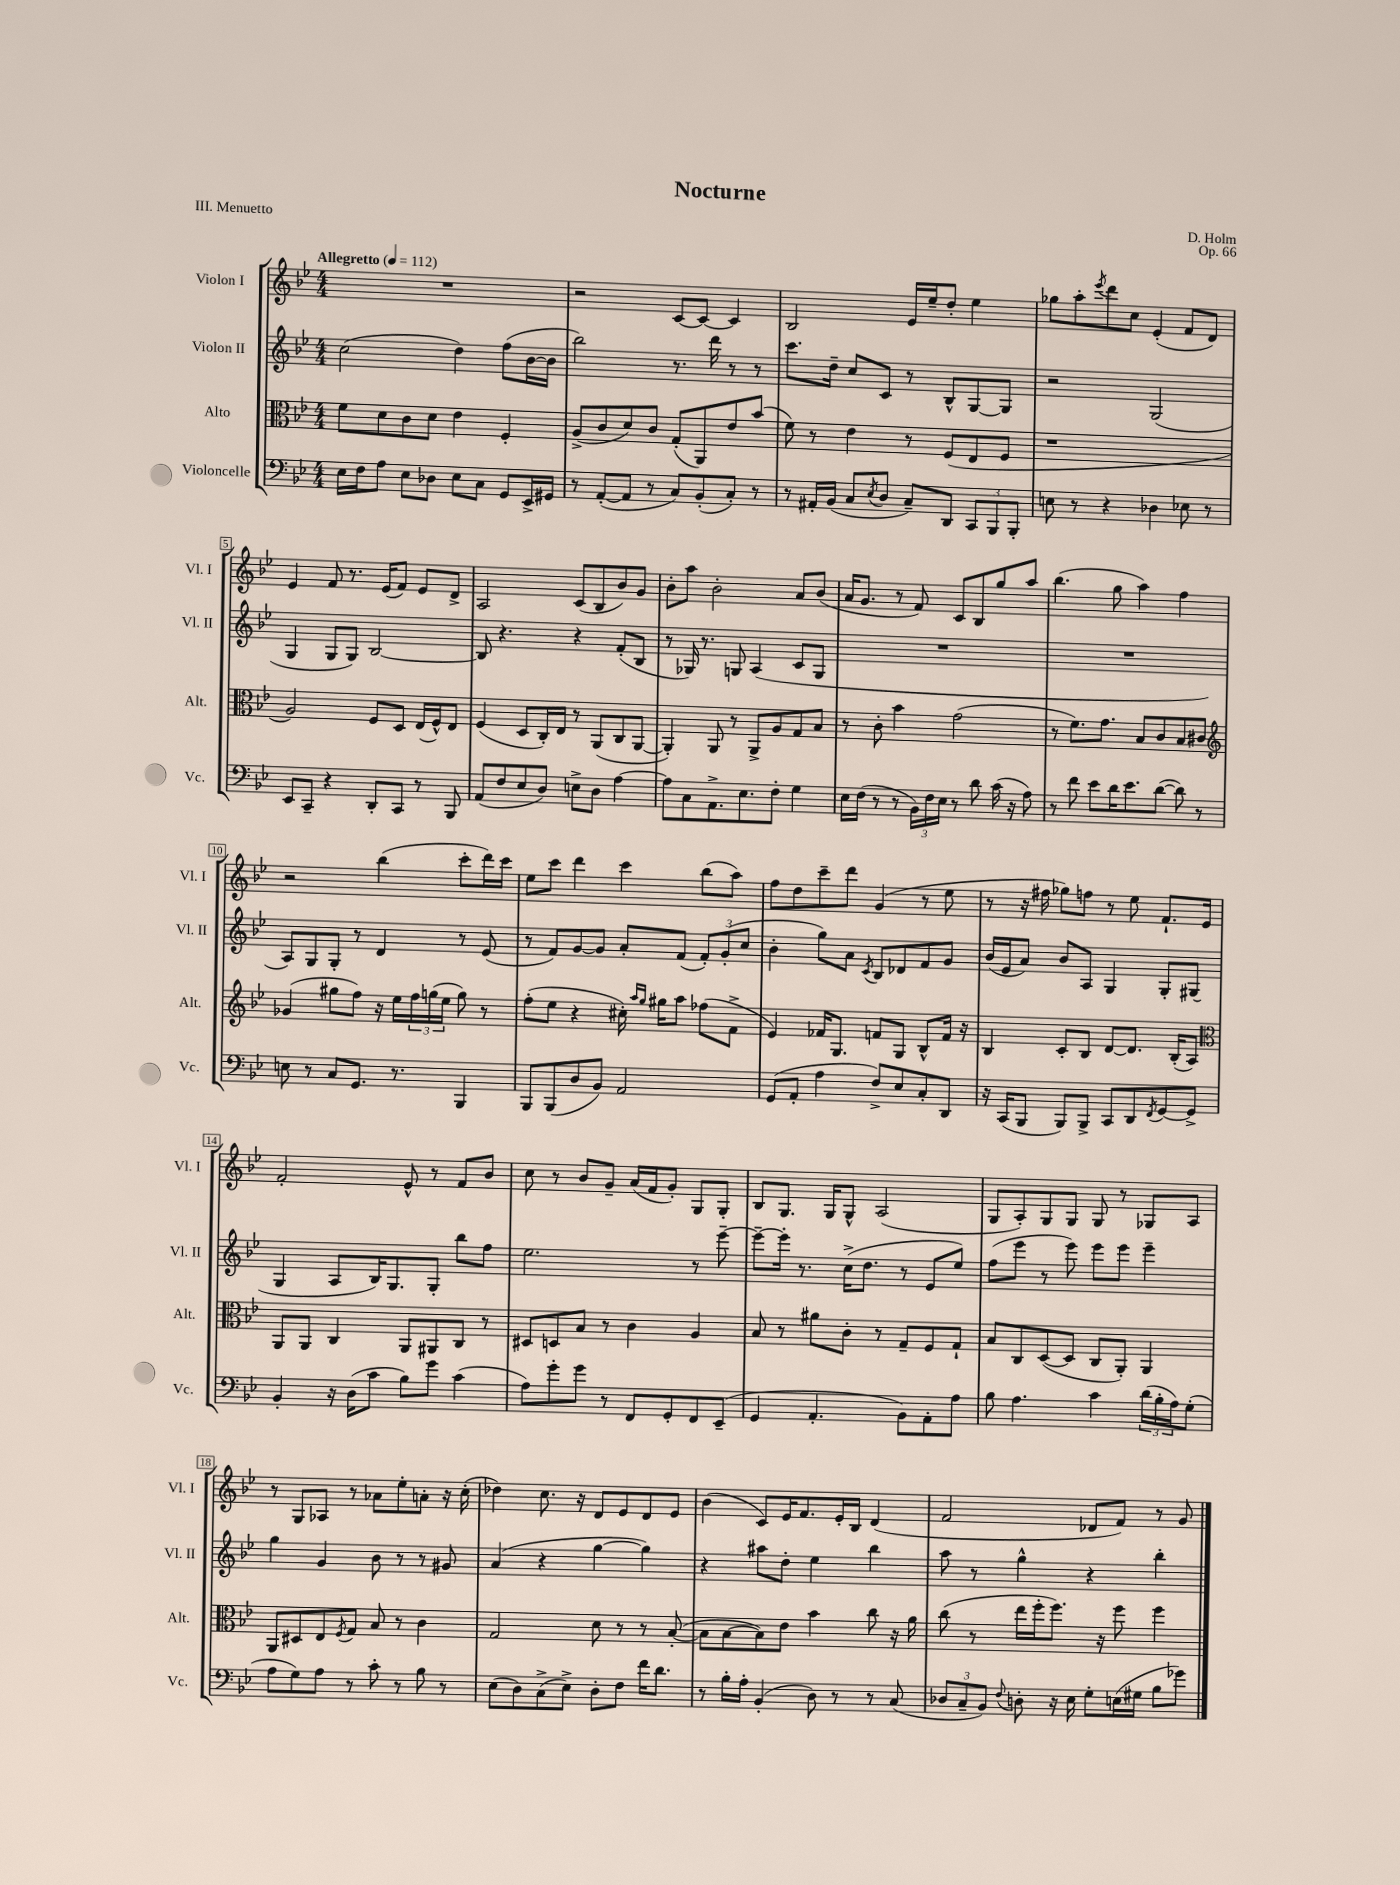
\header { title = "Nocturne" composer = "D. Holm" opus = "Op. 66" piece = "III. Menuetto" }
<<
\new StaffGroup <<
\new Staff = "s0" \with { instrumentName = "Violon I" shortInstrumentName = "Vl. I" } {
    \clef treble \key bes \major \numericTimeSignature \time 4/4 \tempo "Allegretto" 4 = 112
    R1 |
    r2 c'8~ c'8~ c'4 |
    bes2 ees'16 ees''16-- d''8-. ees''4 |
    ges''8 a''8-. \acciaccatura { ees'''8 } d'''8 c''8 ees'4-.( f'8 d'8) |
    ees'4 f'8 r8. ees'16( f'8) ees'8 d'8-> |
    a2 c'8( bes8 bes'8) g'8 |
    bes'8-. a''8 bes'2-. a'8 bes'8( |
    a'16 g'8. r8 f'8) c'8 bes8 g''8 a''8 |
    bes''4.( g''8 a''4) f''4 |
    r2 bes''4( c'''8-. d'''16) c'''16 |
    ees''8 c'''8 d'''4 c'''4 bes''8( a''8) |
    f''8 d''8 c'''8-- d'''8 g'4( r8 ees''8 |
    r8 r16 fis''16 ges''8) f''8 r8 ees''8 f'8.-! ees'16 |
    f'2-. ees'8-^ r8 f'8 bes'8 |
    c''8 r8 bes'8 g'8-- a'16( f'16 g'8-.) g8 g8-. |
    bes8 g8. g16 g8-^ a2( |
    g8 a8-.) g8 g8 g8 r8 ges8 a8 |
    r8 g8 aes8 r8 aes'8 ees''8-. a'8-. r16 c''16-.( |
    des''4) c''8. r16 d'8 ees'8 d'8 ees'8 |
    bes'4( c'8) ees'16 f'8. ees'16-. bes16 d'4( |
    f'2 des'8 f'8) r8 g'8 \bar "|." |
}
\new Staff = "s1" \with { instrumentName = "Violon II" shortInstrumentName = "Vl. II" } {
    \clef treble \key bes \major \numericTimeSignature \time 4/4
    c''2( d''4) f''8( bes'16~ bes'16 |
    bes''2) r8. d'''16 r8 r8 |
    c'''8. d''16-- c''8 c'8 r8 bes8-^ g8~ g8 |
    r2 g2( |
    g4 g8 g8) bes2~ |
    bes8 r4. r4 f'8-.( bes8 |
    r8 ges16) r8. g8 a4( c'8 g8 |
    R1 |
    R1 |
    a8) g8 g8-. r8 d'4 r8 ees'8( |
    r8 f'8) g'8~ g'8 a'8-. f'8( \tuplet 3/2 { f'8-.) g'8-.( c''8 } |
    bes'4-. g''8) a'8 \acciaccatura { c'8 } bes8 des'8 f'8 g'8 |
    bes'16( ees'16 a'8) bes'8 a8 g4 g8-. gis8( |
    g4 a8 bes16) g8. g8-. bes''8 f''8 |
    ees''2. r8 ees'''8~-- |
    ees'''8~-- ees'''16-. r8. c''16->( d''8. r8 ees'8 ees''8) |
    f''8( ees'''8 r8 ees'''8) ees'''8 ees'''8 ees'''4-- |
    g''4 g'4 bes'8 r8 r8 gis'8 |
    a'4( r4 g''4~ g''4) |
    r4 ais''8 d''8-. ees''4 bes''4 |
    a''8 r8 g''4-^ r4 bes''4-. \bar "|." |
}
\new Staff = "s2" \with { instrumentName = "Alto" shortInstrumentName = "Alt." } {
    \clef alto \key bes \major \numericTimeSignature \time 4/4
    f'8 d'8 c'8 d'8 ees'4 f4-. |
    a8->( c'8 d'8) c'8 g8-.( a,8) ees'8 bes'8( |
    f'8) r8 ees'4 r8 f8( ees8 f8 |
    r1 |
    a2) f8 d8 ees16( f16-^) ees8 |
    f4( d8 c16-.) ees16 r8 a,8( c8 a,8~ |
    a,4-.) a,8 r8 a,8-> a8 g8 bes8 |
    r8 c'8-. bes'4 g'2( |
    r8 f'8.) g'8. bes8 c'8 bes8 cis'8 |
    \clef treble ges'4( gis''8 f''8) r16 ees''16 \tuplet 3/2 { f''16 g''16( ees''16 } g''8) r8 |
    f''8-.( ees''8 r4 cis''16-.) \grace { a''16 g''16 } gis''16 a''8 fes''8( f'8-> |
    ees'4) fes'16 g8. f'8 g8 bes8-^ f'16 r16 |
    bes4 c'8-. bes8 d'8~ d'8. bes16-.( a8) |
    \clef alto a,8 a,8 c4 a,8 ais,8 c8 r8 |
    dis8 d8 bes8 r8 c'4 a4 |
    bes8 r8 ais'8 c'8-. r8 g8-- f8 g8-! |
    bes8 c8 d8~( d8 c8 a,8-.) a,4 |
    a,8 dis8 ees8 \acciaccatura { f8 } g8 bes8 r8 c'4 |
    g2 d'8 r8 r8 bes8~-.( |
    bes8 bes8~ bes8) ees'8 bes'4 c''8 r16 a'16 |
    c''8( r8 ees''16 f''16-. f''8.) r16 f''8 f''4 \bar "|." |
}
\new Staff = "s3" \with { instrumentName = "Violoncelle" shortInstrumentName = "Vc." } {
    \clef bass \key bes \major \numericTimeSignature \time 4/4
    ees16 f16 a8 ees8 des8 ees8 c8 g,8 ees,16-> gis,16 |
    r8 a,8~-.( a,8 r8 c8) bes,8-.( c8-.) r8 |
    r8 ais,16-. bes,16( c8 \acciaccatura { ees8 } d8 c8--) d,8 \tuplet 3/2 { c,8 bes,,8 bes,,8-. } |
    e8 r8 r4 des4 ees8 r8 |
    ees,8 c,8-- r4 d,8-. c,8 r8 bes,,8 |
    a,8( f8 ees8 d8) e8-> d8 a4~ |
    a8 c8 a,8.-> ees8. f8-. g4 |
    ees16 f16( r8 r8 \tuplet 3/2 { bes,16) f16 ees16 } r8 d'8 c'16( r16 a8) |
    r8 f'8 ees'8 d'16 ees'8. d'8~( d'8) r8 |
    e8 r8 c8 g,8. r8. bes,,4 |
    bes,,8 bes,,8( d8 bes,8) a,2 |
    g,8( a,8-. a4 f8->) ees8 c8-. d,8 |
    r16 c,16( bes,,8 bes,,8) bes,,8-> c,8 d,8 \acciaccatura { f,8 } g,8~ g,8-> |
    bes,4-. r16 d16( c'8 bes8) g'8 c'4( |
    a8) g'8-. g'8 r8 f,8 g,8-. f,8 ees,8--( |
    g,4 a,4.-. bes,8) a,8-. a8 |
    bes8 a4. c'4 \tuplet 3/2 { d'16( bes16-. a16) } g8-.( |
    a8 g8) a8 r8 c'8-. r8 bes8 r8 |
    ees8( d8) c8->( ees8->) d8-. f8 f'16 d'8. |
    r8 bes16-. a16-. bes,4-.( d8) r8 r8 c8( |
    \tuplet 3/2 { des8 c8-- bes,8) } \appoggiatura { f8 } d8-. r16 ees16 g8-. e16( gis16 bes8 ges'8) \bar "|." |
}
>>
>>
\layout { \context { \Score \override BarNumber.stencil = #(make-stencil-boxer 0.1 0.3 ly:text-interface::print) } }
